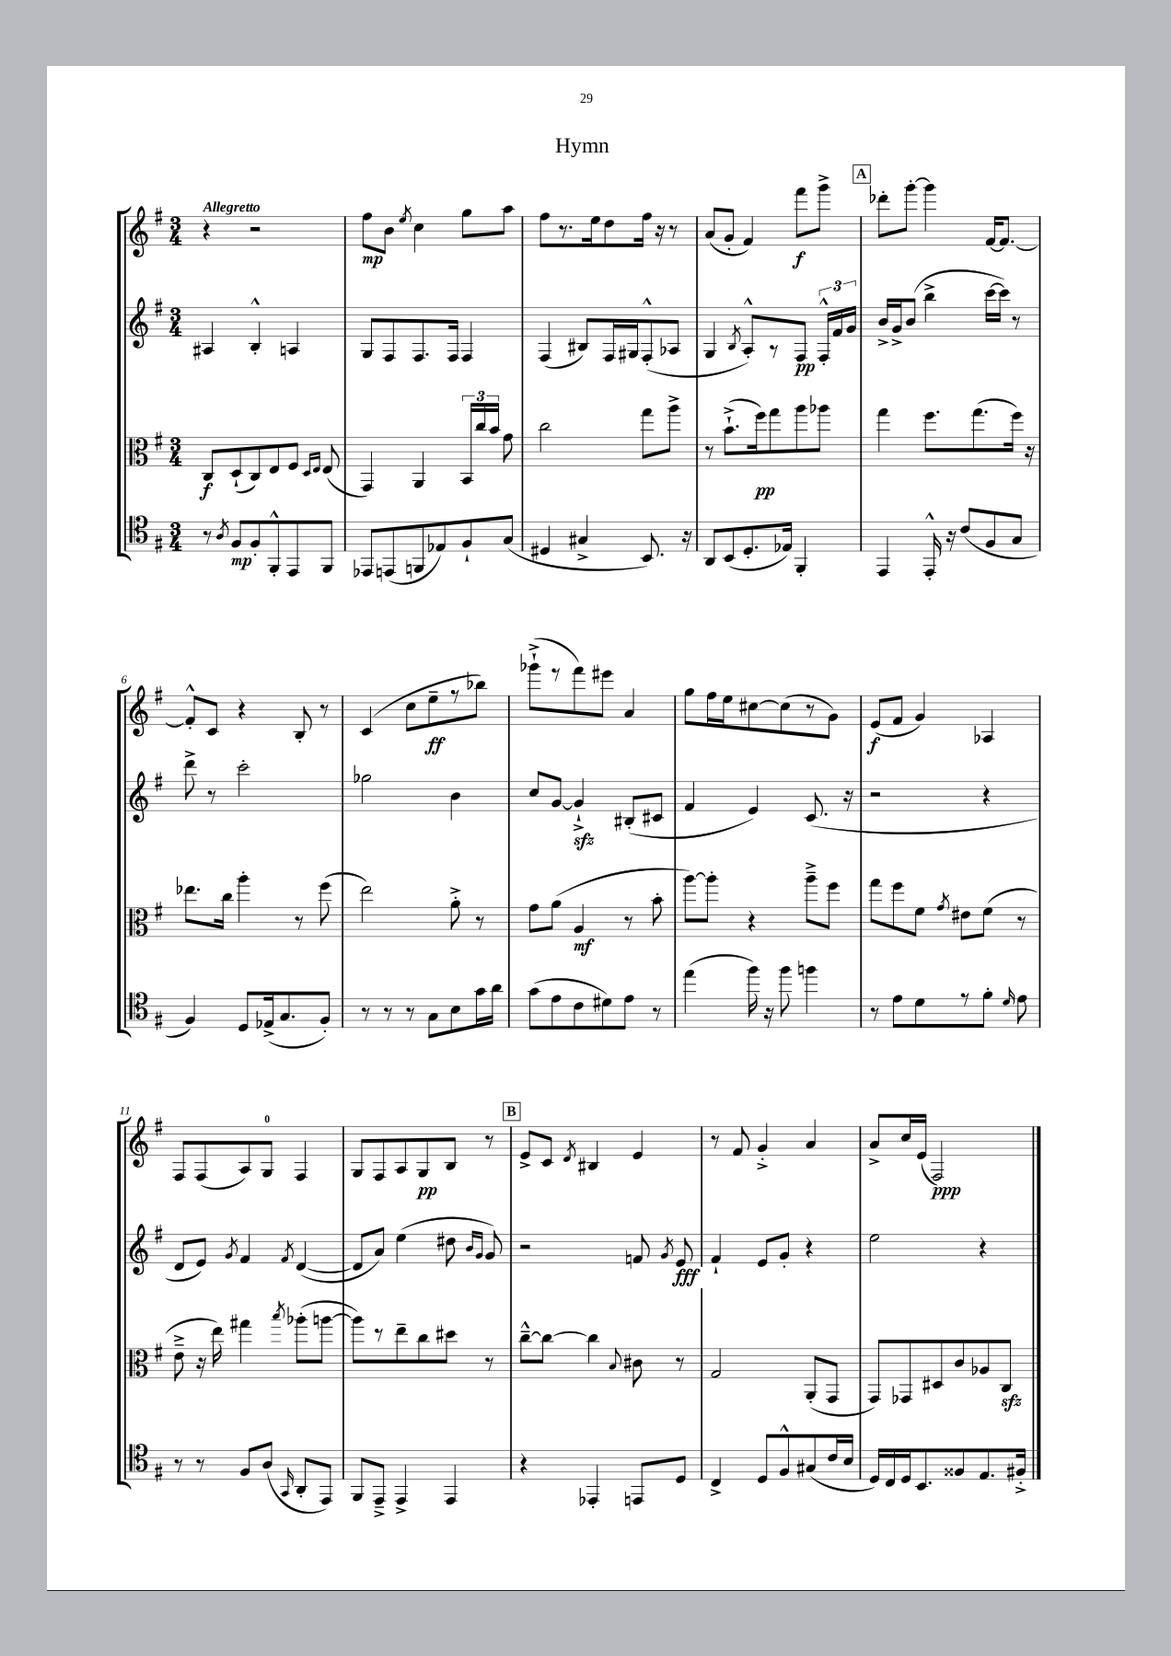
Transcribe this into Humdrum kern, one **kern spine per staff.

**kern	**dynam	**kern	**dynam	**kern	**dynam	**kern	**dynam
*part4	*part4	*part3	*part3	*part2	*part2	*part1	*part1
*staff4	*staff4	*staff3	*staff3	*staff2	*staff2	*staff1	*staff1
*clefC4	*	*clefC3	*	*clefG2	*	*clefG2	*
*k[f#]	*	*k[f#]	*	*k[f#]	*	*k[f#]	*
*M3/4	*	*M3/4	*	*M3/4	*	*M3/4	*
=1	=1	=1	=1	=1	=1	=1	=1
!	!	!	!	!	!	!LO:TX:a:B:t=Allegretto	!
8r	.	8C/L	f	4A#X/	.	4r	.
8qA/	.	.	.	.	.	.	.
8F#/L	mp	(8D`/	.	.	.	.	.
8F#'/	.	8C/)	.	4B'^^/	.	2r	.
8FF#'^^/	.	8E/	.	.	.	.	.
8EE/	.	8F#/J	.	4An/	.	.	.
.	.	16qqD/LL	.	.	.	.	.
.	.	16qqE/JJ	.	.	.	.	.
8FF#/J	.	(8E/	.	.	.	.	.
=2	=2	=2	=2	=2	=2	=2	=2
8EE-X/L	.	4GG/)	.	8G/L	.	8ff#\L	mp
(8EEn/	.	.	.	8F#/	.	8b\J	.
.	.	.	.	.	.	8qee/	.
8FFn/	.	4AA/	.	8.F#/	.	4cc\	.
8E-X/)	.	.	.	.	.	.	.
.	.	.	.	16F#/Jk	.	.	.
8F#`/	.	24BB/LL	.	4F#/	.	8gg\L	.
.	.	24cc/	.	.	.	.	.
.	.	24b/JJ	.	.	.	.	.
(8G/J	.	8g\	.	.	.	8aa\J	.
=3	=3	=3	=3	=3	=3	=3	=3
4D#X/	.	2cc\	.	(4F#/	.	8ff#\L	.
.	.	.	.	.	.	8.r	.
4G#X^/	.	.	.	8B#X/L)	.	.	.
.	.	.	.	.	.	16ee\k	.
.	.	.	.	16F#/L	.	8dd\	.
.	.	.	.	16G#X/J	.	.	.
8.BB/)	.	8gg\L	.	(8F#'^^/	.	16ff#\Jk	.
.	.	.	.	.	.	16r	.
.	.	8aa^\J	.	8A-X/J	.	8r	.
16r	.	.	.	.	.	.	.
=4	=4	=4	=4	=4	=4	=4	=4
8AA/L	.	8r	.	4G/	.	(8a/L	.
(8BB/	.	(8.b`^\L	.	.	.	8g'/J	.
.	.	.	.	8qB/	.	.	.
8.D'/	.	.	.	8A'^^/L)	.	4f#/)	.
.	.	16ff#\k)	pp	.	.	.	.
.	.	8gg\	.	8r	.	.	.
16E-X/Jk)	.	.	.	.	.	.	.
4FF#'/	.	8aa\	.	8F#/J	pp	8fff#\L	f
.	.	8aa-X\J	.	24F#'^^/LL	.	8ggg^\J	.
.	.	.	.	24f#/	.	.	.
.	.	.	.	24g/JJ	.	.	.
!!LO:REH:place=s1:t=A
=5	=5	=5	=5	=5	=5	=5	=5
4EE/	.	4gg\	.	16b^/LL	.	8ddd-X'\L	.
.	.	.	.	16g^/J	.	.	.
.	.	.	.	(8b/J	.	[8ggg'\J	.
16EE'^^/	.	8.ff#\L	.	4bb^\	.	4ggg\]	.
16r	.	.	.	.	.	.	.
(8c/L	.	.	.	.	.	.	.
.	.	(8.gg\	.	.	.	.	.
8F#/	.	.	.	[16ccc\LL	.	[16f#/KL	.
.	.	.	.	16ccc\JJ])	.	8.f#/J_	.
8G/J	.	16ff#\Jk)	.	8r	.	.	.
.	.	16r	.	.	.	.	.
!!LO:LB:g=z
=6	=6	=6	=6	=6	=6	=6	=6
4F#/)	.	8.ee-X\L	.	8ddd^\	.	8f#'^^/L]	.
.	.	.	.	8r	.	8c/J	.
.	.	16cc\Jk	.	.	.	.	.
8D/L	.	4aa'\	.	2ccc'\	.	4r	.
(16E-X^/k	.	.	.	.	.	.	.
8.G/	.	.	.	.	.	.	.
.	.	8r	.	.	.	8B'/	.
8F#'/J)	.	(8ff#\	.	.	.	8r	.
=7	=7	=7	=7	=7	=7	=7	=7
8r	.	2ee\)	.	2gg-X\	.	(4c/	.
8r	.	.	.	.	.	.	.
8r	.	.	.	.	.	8cc\L	.
8G\L	.	.	.	.	.	8ee~\	ff
8B\	.	8a'^\	.	4b\	.	8r	.
16g\L	.	8r	.	.	.	8bb-X\J)	.
16a\JJ	.	.	.	.	.	.	.
=8	=8	=8	=8	=8	=8	=8	=8
(8g\L	.	8g\L	.	8cc/L	.	(8ggg-X`^\L	.
8e\	.	(8a\J	.	[8g/J	.	8r	.
8c\	.	4A/	mf	4gzz`^/]	.	8fff#\)	.
8d#X\)	.	.	.	.	.	8eee#X\J	.
8e\J	.	8r	.	(8B#X'/L	.	4a/	.
8r	.	8b'\	.	8c#X/J	.	.	.
=9	=9	=9	=9	=9	=9	=9	=9
(4ee\	.	[8aa\L)	.	4f#/	.	8gg\L	.
.	.	8aa'\J]	.	.	.	16ff#\L	.
.	.	.	.	.	.	16ee\J	.
16ff#\)	.	4r	.	4e/)	.	[8cc#X\	.
16r	.	.	.	.	.	.	.
8ff#\	.	.	.	.	.	(8cc#\]	.
4ffn\	.	8aa~^\L	.	(8.c/	.	8r	.
.	.	8ff#\J	.	.	.	8g\J)	.
.	.	.	.	16r	.	.	.
=10	=10	=10	=10	=10	=10	=10	=10
8r	.	8gg\L	.	2r	.	(8e/L	f
8e\L	.	8ff#\	.	.	.	8f#/J	.
8d\	.	8f#\J	.	.	.	4g/)	.
.	.	8qg/	.	.	.	.	.
8r	.	8e#X\L	.	.	.	.	.
8f#'\J	.	(8f#\J	.	4r	.	4A-X/	.
16qqd/	.	.	.	.	.	.	.
8e\	.	8r	.	.	.	.	.
!!LO:LB:g=z
=11	=11	=11	=11	=11	=11	=11	=11
8r	.	8e~^\	.	8d/L	.	8F#/L	.
8r	.	16r	.	8e/J)	.	(8F#/	.
.	.	16ee\)	.	.	.	.	.
.	.	.	.	8qg/	.	.	.
8F#/L	.	4gg#X\	.	4f#/	.	8A/)	.
(8A/J	.	.	.	.	.	8G/J	.
16qqGG/	.	8qbb/	.	8qf#/	.	.	.
8AA'/L	.	(8aa-X'\L	.	([4d/	.	4F#/	.
8EE/J)	.	[8aan\J	.	.	.	.	.
=12	=12	=12	=12	=12	=12	=12	=12
8FF#/L	.	8aa\L])	.	8d/L]	.	8G/L	.
8EE~^/J	.	8r	.	8a/J)	.	8F#/	.
4EE^/	.	8ee~\	.	(4ee\	.	8A/	.
.	.	8cc\	.	.	.	8G/	pp
4EE/	.	8dd#X\J	.	8dd#X\	.	8B/J	.
.	.	.	.	16qqb/LL	.	.	.
.	.	.	.	16qqg/JJ	.	.	.
.	.	8r	.	8g/)	.	8r	.
!!LO:REH:place=s1:t=B
=13	=13	=13	=13	=13	=13	=13	=13
4r	.	[8cc~^^\L	.	2r	.	8e^/L	.
.	.	8cc\J_	.	.	.	8c/J	.
.	.	.	.	.	.	8qd/	.
4EE-X'/	.	4cc\]	.	.	.	4B#X/	.
.	.	8qqB/	.	.	.	.	.
8EEn/L	.	8c#X\	.	8fn/	.	4e/	.
.	.	.	.	8qg/	.	.	.
8D/J	.	8r	.	8e/	fff	.	.
=14	=14	=14	=14	=14	=14	=14	=14
4C^/	.	2G/	.	4f#`/	.	8r	.
.	.	.	.	.	.	8f#/	.
8D/L	.	.	.	8e/L	.	4g'^/	.
8F#^^/	.	.	.	8g'/J	.	.	.
(8G#X/	.	(8AA'/L	.	4r	.	4a/	.
16c/L	.	8GG/J	.	.	.	.	.
16B/JJ	.	.	.	.	.	.	.
=15	=15	=15	=15	=15	=15	=15	=15
16D/LL)	.	8GG/L)	.	2ee\	.	8a^/L	.
16C/	.	.	.	.	.	.	.
16D/J	.	8GG-X/	.	.	.	16cc/L	.
8.BB/	.	.	.	.	.	(16e/JJ	.
.	.	8D#X/	.	.	.	2F#/)	ppp
8F##X/	.	8c/	.	.	.	.	.
8.E/	.	8A-X/	.	4r	.	.	.
.	.	8Czz/J	.	.	.	.	.
16F#X'^/Jk	.	.	.	.	.	.	.
==	==	==	==	==	==	==	==
*-	*-	*-	*-	*-	*-	*-	*-
